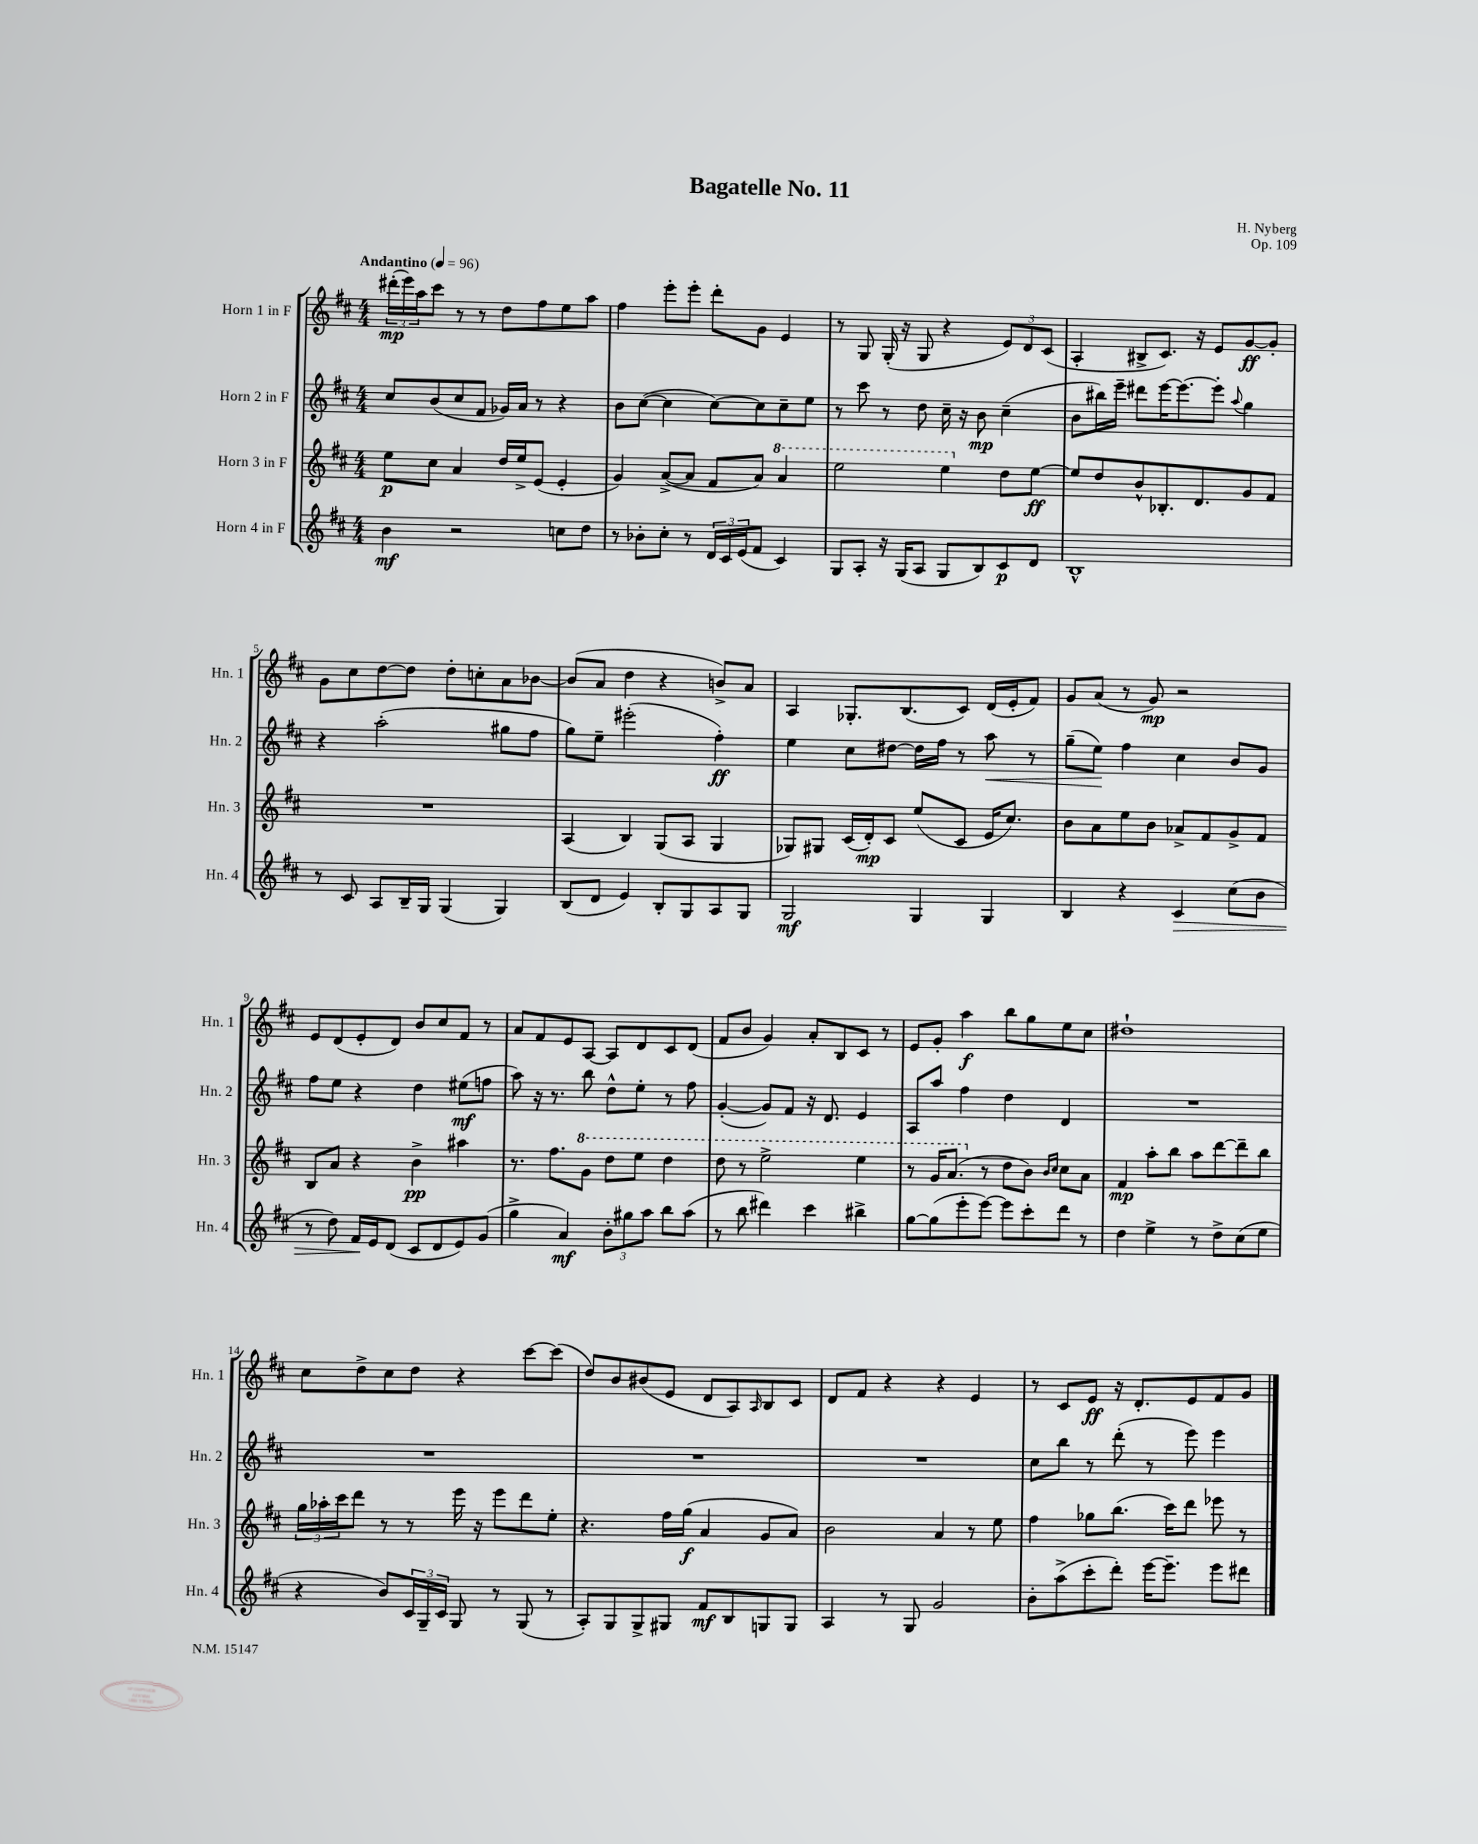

**kern	**dynam	**kern	**dynam	**kern	**dynam	**kern	**dynam
*part4	*part4	*part3	*part3	*part2	*part2	*part1	*part1
*staff4	*staff4	*staff3	*staff3	*staff2	*staff2	*staff1	*staff1
*I"Horn 4 in F	*	*I"Horn 3 in F	*	*I"Horn 2 in F	*	*I"Horn 1 in F	*
*I'Hn. 4	*	*I'Hn. 3	*	*I'Hn. 2	*	*I'Hn. 1	*
*clefG2	*	*clefG2	*	*clefG2	*	*clefG2	*
*k[f#c#]	*	*k[f#c#]	*	*k[f#c#]	*	*k[f#c#]	*
*M4/4	*	*M4/4	*	*M4/4	*	*M4/4	*
*MM96	*	*MM96	*	*MM96	*	*MM96	*
=1	=1	=1	=1	=1	=1	=1	=1
!	!	!	!	!	!	!LO:TX:a:B:t=Andantino	!
4b\	mf	8ee\L	p	8cc#/L	.	(24ddd#X'\LL	mp
.	.	.	.	.	.	24eee\)	.
.	.	.	.	.	.	24aa\J	.
.	.	8cc#\J	.	(8b/	.	8ccc#\J	.
2r	.	4a/	.	8cc#/	.	8r	.
.	.	.	.	8f#/J	.	8r	.
.	.	16dd/LL	.	16g-X/LL)	.	8dd\L	.
.	.	16ee^/J	.	16a/JJ	.	.	.
.	.	(8e/J	.	8r	.	8ff#\	.
8ccn\L	.	4e'/	.	4r	.	8ee\	.
8dd\J	.	.	.	.	.	8aa\J	.
=2	=2	=2	=2	=2	=2	=2	=2
8r	.	4g/)	.	8b\L	.	4ff#\	.
8b-X'\L	.	.	.	([8cc#\J	.	.	.
8cc#'\J	.	([8a^/L	.	4cc#\]	.	8eee'\L	.
8r	.	8a/J]	.	.	.	8eee'\J	.
24d/LL	.	8f#/L	.	[8cc#\L)	.	8ddd'\L	.
24c#/	.	.	.	.	.	.	.
(24e/J	.	.	.	.	.	.	.
8f#/J	.	8a/J)	.	8cc#\]	.	8g\J	.
*	*	*8va	*	*	*	*	*
4c#/)	.	4aa/	.	8cc#~\	.	4e/	.
.	.	.	.	8ee\J	.	.	.
=3	=3	=3	=3	=3	=3	=3	=3
8G/L	.	2eee\	.	8r	.	8r	.
8A'/J	.	.	.	8ccc#\	.	8G/	.
16r	.	.	.	8r	.	(16G'/	.
(16G/KL	.	.	.	.	.	16r	.
8A/J	.	.	.	8dd\	.	8G/	.
8G/L	.	4eee\	.	16cc#~\	.	4r	.
.	.	.	.	16r	.	.	.
8B/)	.	.	.	8b\	mp	.	.
*	*	*X8va	*	*	*	*	*
8c#/	p	8dd\L	.	(4cc#~\	.	12e/L)	.
.	.	.	.	.	.	12d/	.
8d/J	.	[8ee\J	ff	.	.	.	.
.	.	.	.	.	.	(12c#/J	.
=4	=4	=4	=4	=4	=4	=4	=4
1B^^	.	8ee/L]	.	8b\L	.	4A'/	.
.	.	8dd/	.	16bb#X\L)	.	.	.
.	.	.	.	16eee~\JJ	.	.	.
.	.	8b^^/	.	8ddd#X\L	.	8B#X^/L	.
.	.	8.B-X'/	.	[16eee\K	.	8.c#/J)	.
.	.	.	.	8.eee\_	.	.	.
.	.	8.d/	.	.	.	16r	.
.	.	.	.	8eee'\J]	.	8e/L	.
.	.	.	.	8qqaa/	.	.	.
.	.	8g/	.	4gg\	.	[8g/	ff
.	.	8f#/J	.	.	.	8g'/J]	.
!!LO:LB:g=z
=5	=5	=5	=5	=5	=5	=5	=5
8r	.	1r	.	4r	.	8g\L	.
8c#/	.	.	.	.	.	8cc#\	.
8A/L	.	.	.	(2aa'\	.	[8dd\	.
16B~/L	.	.	.	.	.	8dd\J]	.
16G/JJ	.	.	.	.	.	.	.
(4G/	.	.	.	.	.	8dd'\L	.
.	.	.	.	.	.	8ccn'\	.
4G/)	.	.	.	8gg#X\L	.	8a\	.
.	.	.	.	8ff#\J	.	[8b-X\J	.
=6	=6	=6	=6	=6	=6	=6	=6
(8B/L	.	(4A/	.	8gg\L)	.	(8b-/L]	.
8d/J	.	.	.	8ee~\J	.	8a/J	.
4e/)	.	4B/)	.	(2eee#X'\	.	4dd\	.
8B'/L	.	(8G/L	.	.	.	4r	.
8G/	.	8A/J	.	.	.	.	.
8A/	.	4G/	.	4ff#'\)	ff	8bn^/L)	.
8G/J	.	.	.	.	.	8a/J	.
=7	=7	=7	=7	=7	=7	=7	=7
2G/	mf	8G-X/L)	.	4ee\	.	4A/	.
.	.	8G#X/J	.	.	.	.	.
.	.	(16c#/LL	.	8cc#\L	.	8.G-X'/L	.
.	.	16d'/J)	mp	.	.	.	.
.	.	8c#/J	.	[8dd#X\J	.	.	.
.	.	.	.	.	.	(8.B/	.
4G/	.	(8ee/L	.	16dd#\LL]	.	.	.
.	.	.	.	16ff#\JJ	.	.	.
.	.	8c#/J	.	8r	.	8c#/J)	.
!	!	!	!	!	!LO:HP:b	!	!
4G/	.	16e/KL	.	8aa\	<	(16d/LL	.
.	.	8.cc#/J)	.	.	.	16e'/J	.
.	.	.	.	8r	.	8f#/J)	.
=8	=8	=8	=8	=8	=8	=8	=8
4B/	.	8b\L	.	(8gg~\L	.	8g/L	.
.	.	8a\	.	8ee\J)	.	(8a/J	.
4r	.	8ee\	.	4ff#\	[	8r	.
.	.	8b\J	.	.	.	8g/)	mp
!	!LO:HP:b	!	!	!	!	!	!
4c#/	>	8a-X^/L	.	4cc#\	.	2r	.
.	.	8f#/	.	.	.	.	.
(8cc#\L	.	8g^/	.	8b/L	.	.	.
8b\J	.	8f#/J	.	8g/J	.	.	.
!!LO:LB:g=z
=9	=9	=9	=9	=9	=9	=9	=9
8r	.	8B/L	.	8ff#\L	.	8e/L	.
8dd\)	.	8a/J	.	8ee\J	.	(8d/	.
16f#/LL	.	4r	.	4r	.	8e'/	.
16e/J	]	.	.	.	.	.	.
(8d/J	.	.	.	.	.	8d/J)	.
8c#/L	.	4b^\	pp	4dd\	.	8b/L	.
8d/	.	.	.	.	.	8cc#/	.
8e/)	.	4aa#X\	.	(8ee#X\L	mf	8f#/J	.
(8g/J	.	.	.	8ffn\J	.	8r	.
=10	=10	=10	=10	=10	=10	=10	=10
4gg^\	.	8.r	.	8aa\)	.	8a/L	.
.	.	.	.	16r	.	8f#/	.
.	.	8.ff#\L	.	8.r	.	.	.
4a/)	mf	.	.	.	.	8e/	.
*	*	*8va	*	*	*	*	*
.	.	8gg\J	.	8bb\	.	[8A/J	.
12b'\L	.	8ddd\L	.	8dd^^\L	.	8A/L]	.
12gg#X\	.	.	.	.	.	.	.
.	.	8eee\J	.	8ee'\J	.	8d/	.
12aa\J	.	.	.	.	.	.	.
8bb\L	.	4ddd\	.	8r	.	8c#/	.
(8aa\J	.	.	.	8ff#\	.	(8d/J	.
=11	=11	=11	=11	=11	=11	=11	=11
8r	.	8ddd\	.	([4g'/	.	8f#/L	.
8bb\	.	8r	.	.	.	8b/J	.
4ddd#X\)	.	2eee^\	.	8g/L])	.	4g/)	.
.	.	.	.	8f#/J	.	.	.
4ccc#\	.	.	.	16r	.	8a'/L	.
.	.	.	.	8.d/	.	.	.
.	.	.	.	.	.	8B/	.
4bb#X^\	.	4eee\	.	4e/	.	8c#/J	.
.	.	.	.	.	.	8r	.
=12	=12	=12	=12	=12	=12	=12	=12
[8gg\L	.	8r	.	8A/L	.	8e/L	.
(8gg\]	.	16gg/KL	.	8aa/J	.	8g'/J	.
.	.	(8.aa/J	.	.	.	.	.
8eee'\	.	.	.	4ff#\	.	4aa\	f
*	*	*X8va	*	*	*	*	*
[8eee\J)	.	8r	.	.	.	.	.
8eee\L]	.	8dd\L	.	4dd\	.	8bb\L	.
8ccc#'\	.	8b\J)	.	.	.	8gg\	.
.	.	16qqb/LL	.	.	.	.	.
.	.	16qqcc#/JJ	.	.	.	.	.
8ddd\J	.	8cc#\L	.	4d/	.	8ee\	.
8r	.	8a\J	.	.	.	8cc#\J	.
=13	=13	=13	=13	=13	=13	=13	=13
4dd\	.	4f#/	mp	1r	.	1dd#X`	.
4ee^\	.	8aa'\L	.	.	.	.	.
.	.	8bb\J	.	.	.	.	.
8r	.	8aa\L	.	.	.	.	.
8dd^\L	.	[8ddd\	.	.	.	.	.
(8cc#\	.	8ddd~\]	.	.	.	.	.
8ee\J	.	8bb\J	.	.	.	.	.
!!LO:LB:g=z
=14	=14	=14	=14	=14	=14	=14	=14
4r	.	24gg\LL	.	1r	.	8cc#\L	.
.	.	24aa-X'\	.	.	.	.	.
.	.	24ccc#\J	.	.	.	.	.
.	.	8ddd\J	.	.	.	8dd^\	.
8b/L)	.	8r	.	.	.	8cc#\	.
24c#/L	.	8r	.	.	.	8dd\J	.
24G~/	.	.	.	.	.	.	.
24c#/JJ	.	.	.	.	.	.	.
8G/	.	16eee\	.	.	.	4r	.
.	.	16r	.	.	.	.	.
8r	.	8eee\L	.	.	.	.	.
(8G/	.	8ddd\	.	.	.	[8ccc#\L	.
8r	.	8ee'\J	.	.	.	(8ccc#\J]	.
=15	=15	=15	=15	=15	=15	=15	=15
8A'/L)	.	4.r	.	1r	.	8dd/L)	.
8G/	.	.	.	.	.	8b/	.
8G^/	.	.	.	.	.	(8b#X/	.
8G#X/J	.	16ff#\LL	.	.	.	8e/J	.
.	.	(16gg\JJ	f	.	.	.	.
8f#/L	mf	4a/	.	.	.	8d/L	.
8B/	.	.	.	.	.	8A/)	.
.	.	.	.	.	.	16qqA/	.
8Gn/	.	8g/L	.	.	.	8B/	.
8G/J	.	8a/J)	.	.	.	8c#/J	.
=16	=16	=16	=16	=16	=16	=16	=16
4A/	.	2b\	.	1r	.	8d/L	.
.	.	.	.	.	.	8f#/J	.
8r	.	.	.	.	.	4r	.
8G/	.	.	.	.	.	.	.
2g/	.	4a/	.	.	.	4r	.
.	.	8r	.	.	.	4e/	.
.	.	8ee\	.	.	.	.	.
=17	=17	=17	=17	=17	=17	=17	=17
8b'\L	.	4ff#\	.	8cc#\L	.	8r	.
(8aa^\	.	.	.	8bb\J	.	8c#/L	.
8ccc#'\	.	8gg-X\L	.	8r	.	8e/J	ff
8ddd'\J)	.	(8.bb\J	.	(8ddd'\	.	16r	.
.	.	.	.	.	.	8.d'/L	.
[16eee\KL	.	.	.	8r	.	.	.
8.eee~\J]	.	16ccc#\KL)	.	.	.	.	.
.	.	8ddd\J	.	8eee\)	.	8e/	.
8eee\L	.	8eee-X\	.	4eee\	.	8f#/	.
8ddd#X\J	.	8r	.	.	.	8g/J	.
==	==	==	==	==	==	==	==
*-	*-	*-	*-	*-	*-	*-	*-
